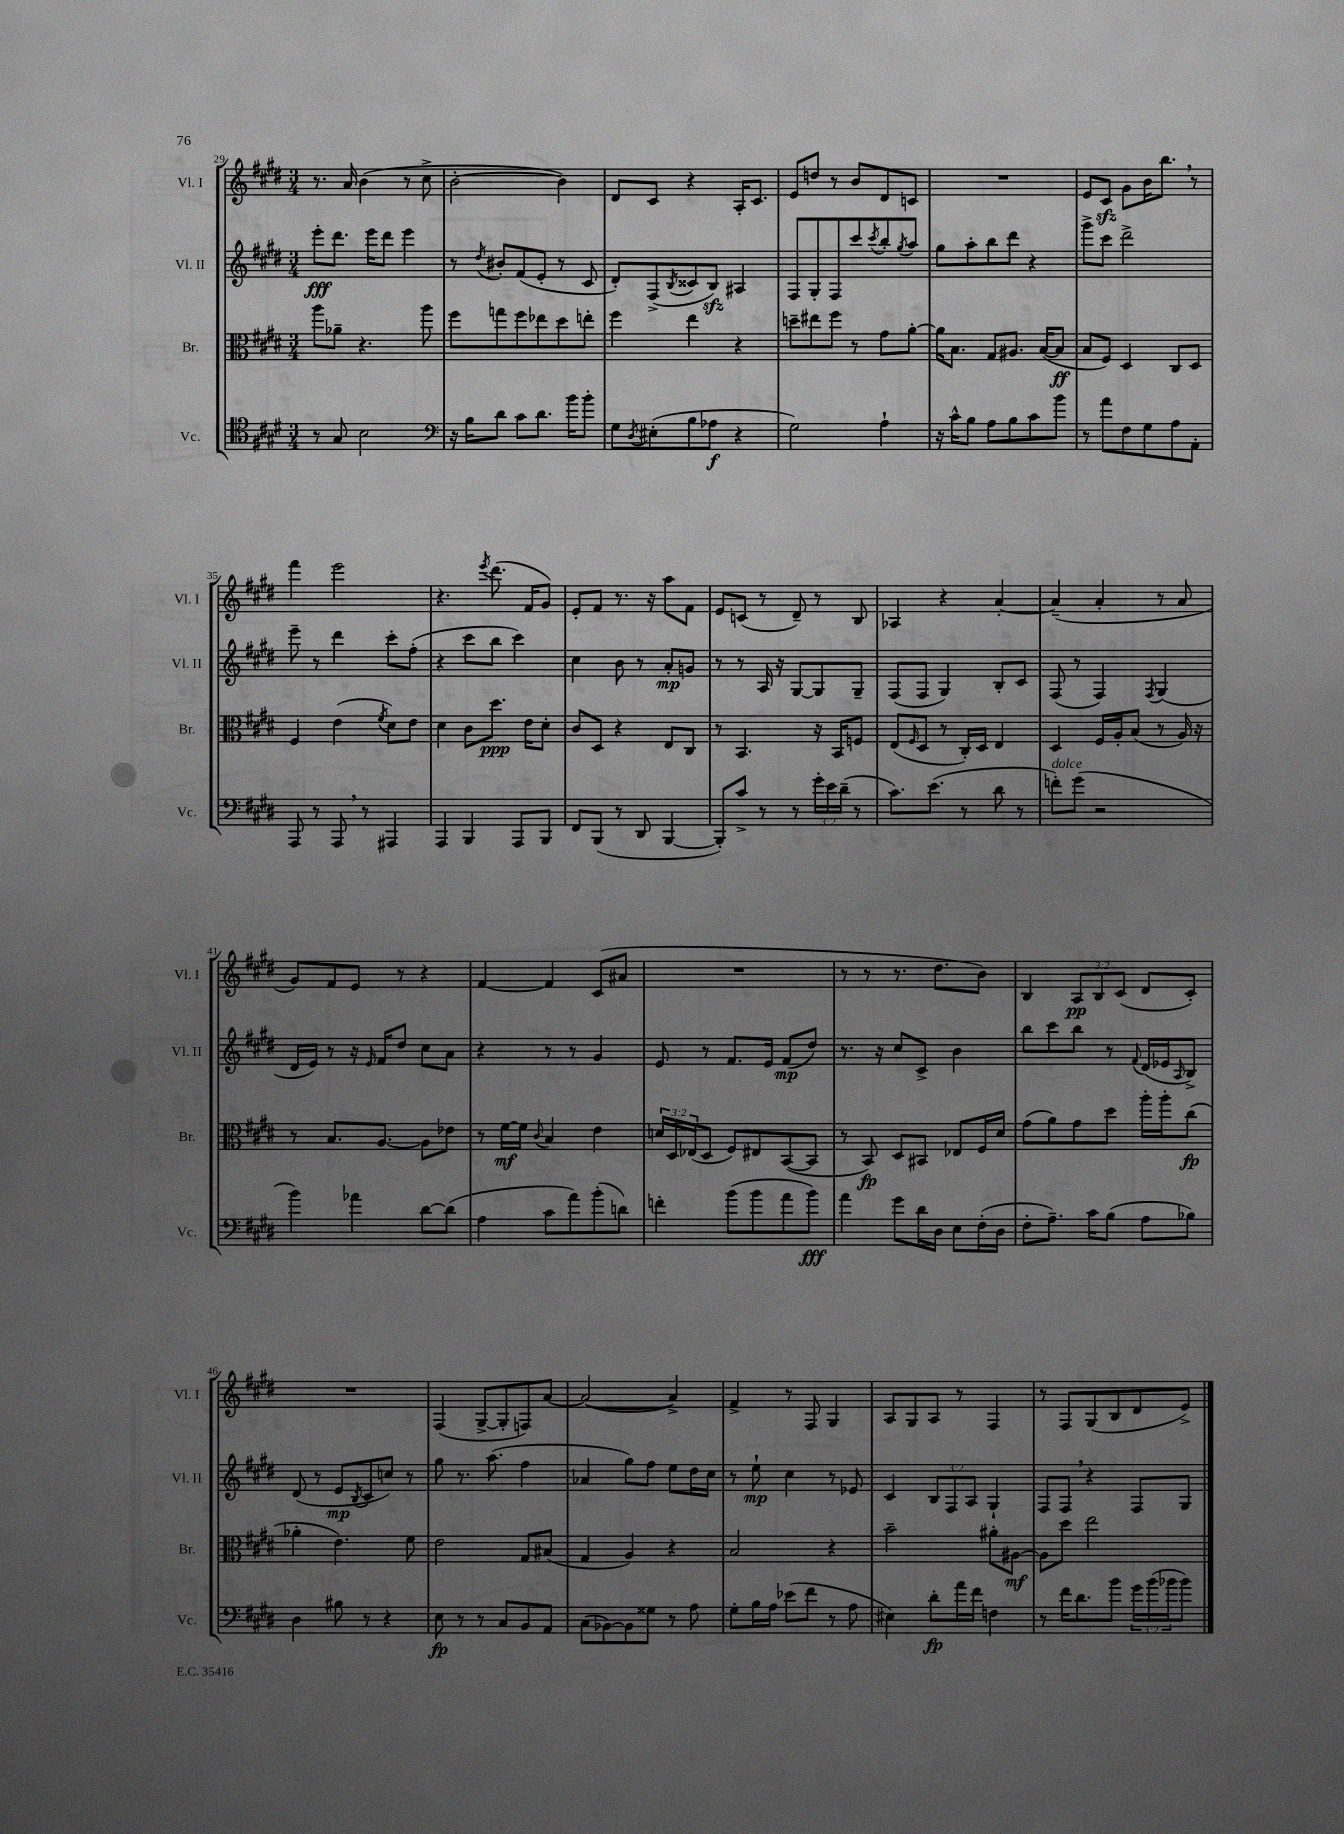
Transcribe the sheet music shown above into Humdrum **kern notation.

**kern	**kern	**kern	**kern
*staff4	*staff3	*staff2	*staff1
*clefC4	*clefC3	*clefG2	*clefG2
*k[f#c#g#d#]	*k[f#c#g#d#]	*k[f#c#g#d#]	*k[f#c#g#d#]
*M3/4	*M3/4	*M3/4	*M3/4
8r	8aa\L	8eee'\L	8.r
8G#/	8a-~\J	8.ddd#\J	.
.	.	.	16a/
2B\	4.r	.	(4b\
.	.	16eee\LK	.
.	.	8ddd#\J	.
.	.	4eee\	8r
.	8aa\	.	8cc#^\
=	=	=	=
*clefF4	*	*	*
16r	8ff#\L	8r	[2b'\
16B\LK	.	.	.
.	.	8qdd#/	.
8d#\J	8gg\	8b#'/L	.
8c#\L	8ff#\	(8f#/	.
8.d#\J	8ee-\	8e'/J	.
.	8dd#\	8r	4b\])
16b\LK	.	.	.
8b'\J	8ee'\J	8c#/	.
=	=	=	=
8G#\L	4ff#\	8d#'/L)	8d#/L
8qD#/	.	.	.
(8E#'\	.	(8F#^/	8c#/J
.	.	8qB/	.
8B\	4ee\	8c##/	4r
8A-\J	.	8B/J)	.
4r	4r	4A#/	16A'/LK
.	.	.	8.c#/J
=	=	=	=
2G#\)	8dd~\L	8F#/L	8e/L
.	8ee#\	8G#'/	8dd/J
.	8ff#\J	8F#/	8r
.	8r	8ccc#/	8b/L
.	.	8qccc#/	.
4A`\	8g#\L	8bb'/	8d#/
.	.	8qgg#/	.
.	[8a'\J	8aa/J	8c/J
=	=	=	=
16r	16a\]LK	8gg#\L	2.r
16c#^^\LK	8.B\J	.	.
8B\J	.	8aa'\	.
8A\L	8G#/L	8bb\	.
8B\	8.A#/J	8ddd#\J	.
8c#\	.	4r	.
.	([16B/LK	.	.
8b\J	8B/]J	.	.
=	=	=	=
8r	8B/L	8ggg#^\L	8e/L
8a\L	8F#/J)	8ccc#\J	8c#/J
8F#\	4D#/	2ddd#^\	8g#\L
8G#\	.	.	16b\K
.	.	.	8.bb\J
8A\	8C#/L	.	.
8AA'\J	8D#/J	.	8r
=	=	=	=
8AAA/	4F#/	8eee~\	4fff#\
8r	.	8r	.
8AAA/	(4e\	4ddd#\	2eee\
8r	.	.	.
.	8qf#/	.	.
4AAA#/	8d#\L)	8ccc#'\L	.
.	8e\J	(8ff#'\J	.
=	=	=	=
4AAA/	4d#\	4r	4.r
4BBB/	8c#\L	8ccc#\L	.
.	.	.	8qeee/
.	8.dd#\J	8bb\J	(8.ddd#\
8AAA/L	.	4ccc#\)	.
.	16e\LK	.	16f#/LK
8BBB/J	8d#'\J	.	8g#/J)
=	=	=	=
8FF#/L	8c#/L	4cc#\	8e'/L
(8BBB/J	8D#/J	.	8f#/J
8r	4r	8b\	8.r
8DD#/	.	8r	.
.	.	.	16r
[4BBB/	8E/L	8a'/L	8aa\L
.	8C#/J	8g/J	8f#\J
=	=	=	=
8BBB'/]L)	8r	8r	8e/L
8c#^/J	4.BB/	8r	(8c/J
8r	.	16A/	8r
.	.	16r	.
8r	.	[8G#/L	8d#~/)
24g#'\LL	16r	8G#/]	8r
24e\	.	.	.
.	16BB/LK	.	.
(24d#~\JJ	.	.	.
8r	8F/J	8G#~/J	8B/
=	=	=	=
8.c#\L)	(8E/L	(8F#/L	4A-/
.	16qqF#/	.	.
.	8D#/J	8F#/J	.
(8.e\J	.	.	.
.	8r	4G#/)	4r
8r	16C#'/LL)	.	.
.	16D#/JJ	.	.
8d#\	4E/	8B'/L	[4a'/
8r	.	8c#/J	.
=	=	=	=
8f'\L)	4D#/	(8F#/	(4a~/]
(8g#\J	.	8r	.
2r	16F#/LL	4F#/)	4a'/
.	16A'/J	.	.
.	(8B/J	.	.
.	.	8qF#/	.
.	8r	(4G#/	8r
.	16A/)	.	8a/
.	16r	.	.
=	=	=	=
4b\)	8r	16d#/LL	8g#/L)
.	.	16e/JJ)	.
.	8.B/L	8r	8f#/
4a-\	.	16r	8e/J
.	.	16qqe/	.
.	[8.A/J	16f#/LK	.
.	.	8dd#/J	8r
[8d#\L	8A\]L	8cc#\L	4r
(8d#\]J	8e-\J	8a\J	.
=	=	=	=
4A\	8r	4r	[4f#/
.	[16f#\LL	.	.
.	16f#\]JJ	.	.
.	8qqc#/	.	.
8c#\L	4B/	8r	4f#/]
8a\)	.	8r	.
(8b'\	4e\	4g#/	(8c#/L
8d\J)	.	.	8a#/J
=	=	=	=
4f'\	24d/LL	8e/	2.r
.	24D#/	.	.
.	(24E-/J	.	.
.	8D#/J	8r	.
(8b\L	8F#/L)	8.f#/L	.
8b\	8E#/	.	.
.	.	16e/Jk	.
8a\	([8BB/	(8f#/L	.
8b\J)	8BB/]J	8dd#/J)	.
=	=	=	=
4a\	8r	8.r	8r
.	8BB/)	.	8r
.	.	16r	.
8g#\L	8D#/L	8cc#/L	8.r
16d#\L	8BB#/J	8c#^/J	.
16D#\JJ	.	.	8.dd#\L
8E\L	8E-/L	4b\	.
(16F#'\L	16F#/L	.	8b\J)
16D#\JJ	16d#/JJ	.	.
=	=	=	=
8F#'\L	(8g#\L	8bb\L	4B/
8.A~\J)	8a\)	8ccc#\	.
.	8g#\	8bb\J	12A/L
16c#\LK	.	.	.
.	.	.	12B/
(8B\J	8dd#\J	8r	.
.	.	.	(12c#/J
.	.	8qqf#/	.
8A\L	16aa'\LL	(16d#/LL	8d#/L
.	16aa'\J	16e-/J	.
.	.	16qqA/	.
8B-\J)	(8cc#\J	8B^/J)	8c#'/J)
=	=	=	=
4D#\	4a-'\	(8d#/	2.r
.	.	8r	.
8B#\	4.e\)	8e/L	.
.	.	8qB/	.
8r	.	8c#/	.
4r	.	8cc/J)	.
.	8f#\	8r	.
=	=	=	=
8E\	2e\	8gg#\	(4F#/
8r	.	8.r	.
8r	.	.	[8G#^/L
.	.	(8.aa\	.
8C#/L	.	.	8G#'/]
8BB/	8G#/L	4ff#\	8F/)
8AA/J	(8B#/J	.	[8a/J
=	=	=	=
(8C#\L	4G#/	4a-/	(2a/_
[8BB-\)	.	.	.
8BB-\]	4A/)	8gg#\L)	.
8G##\J	.	8ff#\J	.
8r	4r	8ee\L	4a^/])
8A\	.	16dd#\L	.
.	.	16cc#\JJ	.
=	=	=	=
8G#'\L	2B/	8r	4f#^/
16B\L	.	8ee`\	.
16A\JJ	.	.	.
(8e-\L	.	4cc#\	8r
8f#\J	.	.	8F#/
8r	4r	8r	4G#/
8A\	.	8e-/	.
=	=	=	=
4E#\)	2b~\	4c#/	8A/L
.	.	.	8G#/
8d#'\L	.	12B/L	8A/J
.	.	12F#/	.
16a\L	.	.	8r
.	.	12A/J	.
16f#\JJ	.	.	.
4F\	8a#'\L	4G#`/	4F#/
.	[8A#\J	.	.
=	=	=	=
8r	8A#\]L	8F#/L	8r
16f#\LK	8dd#\J	8F#/J	8F#/L
8.d#\	.	.	.
.	2ee\	4r	(8G#/
8b\J	.	.	8B/
24g#\LL	.	8F#/L	8d#/
(24b\	.	.	.
24b-\J	.	.	.
8b-\J)	.	8G#/J	8e^/J)
==	==	==	==
*-	*-	*-	*-
